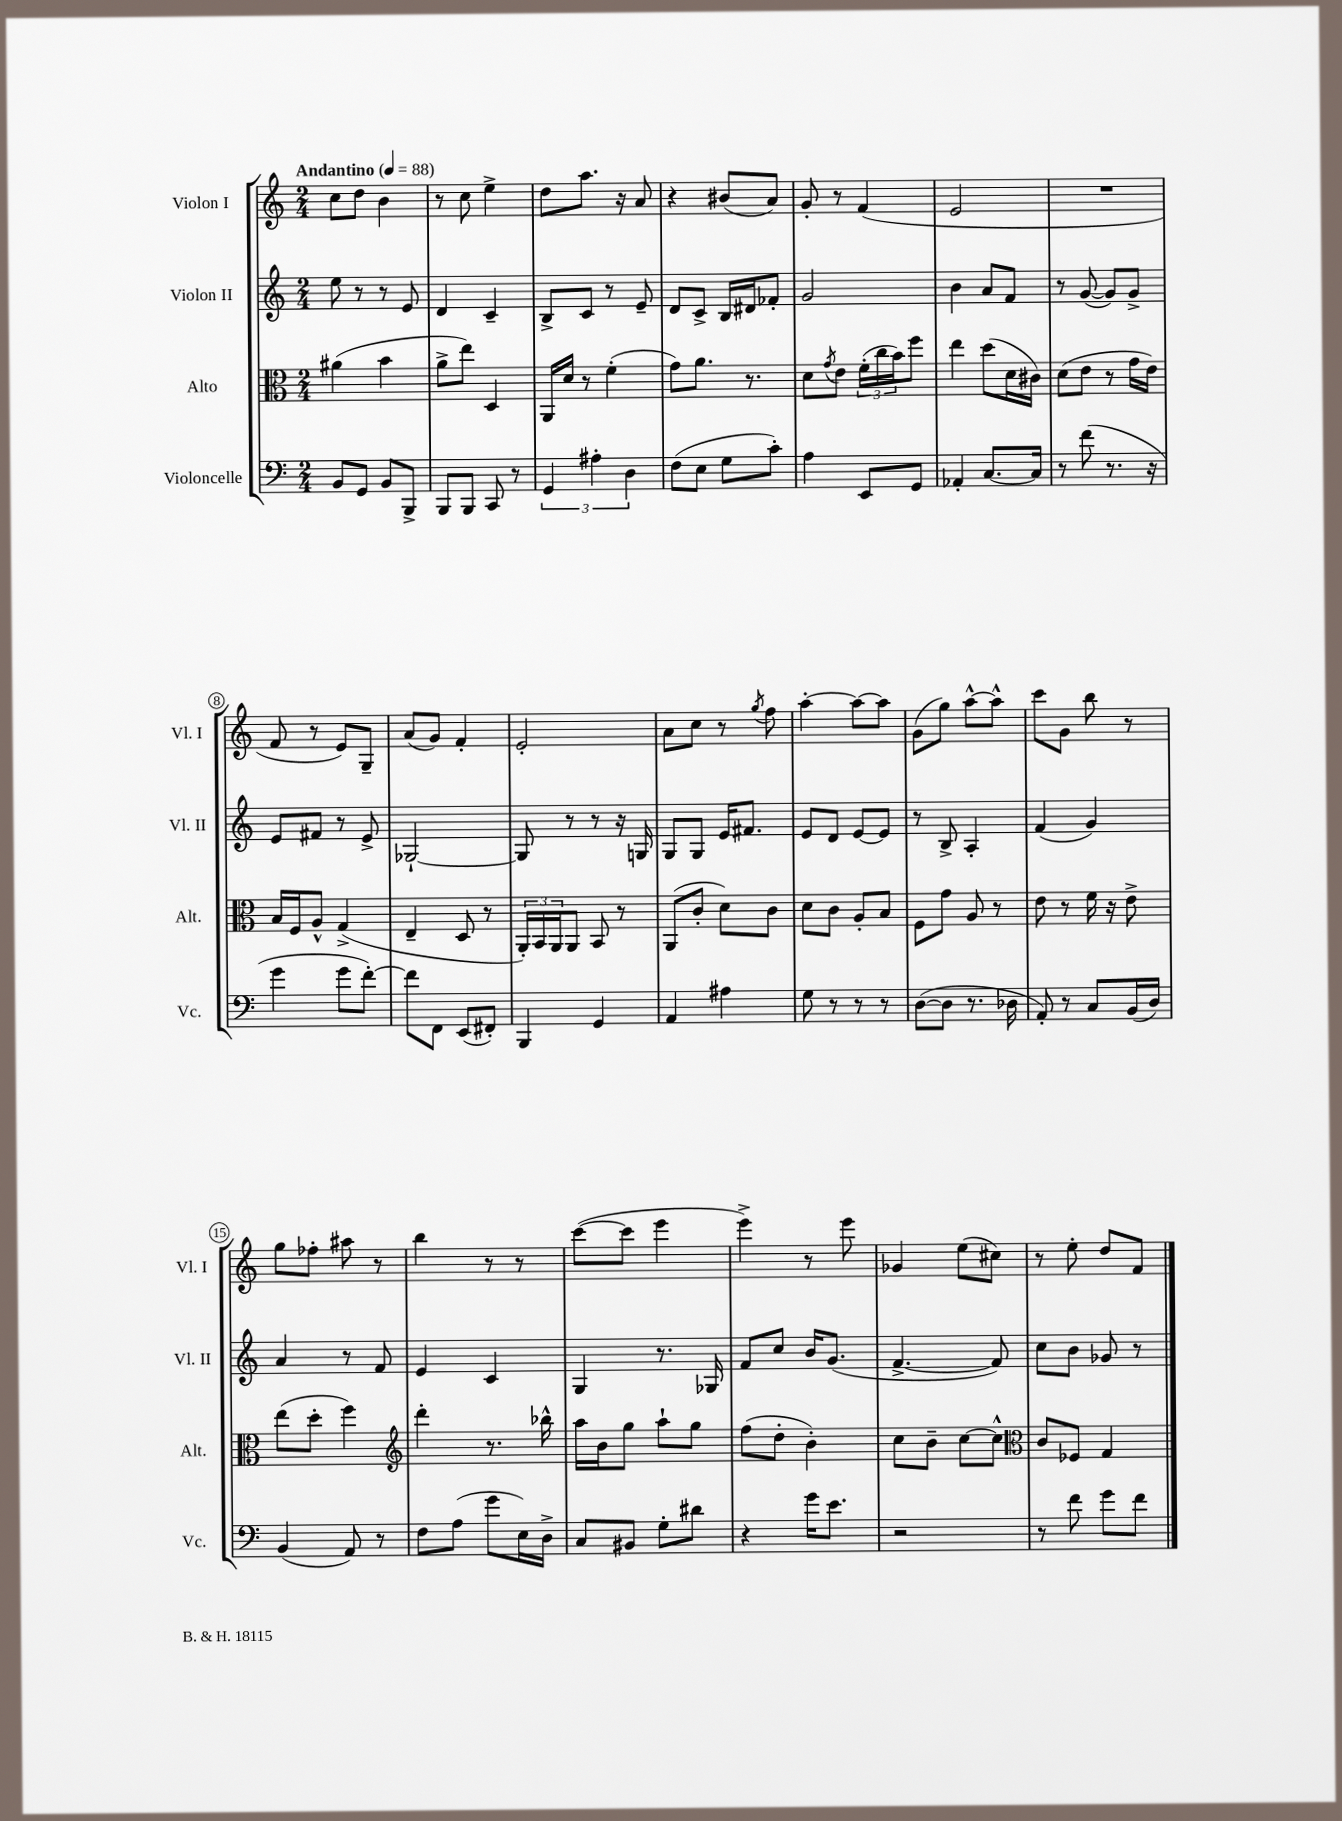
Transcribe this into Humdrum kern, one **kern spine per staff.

**kern	**kern	**kern	**kern
*part4	*part3	*part2	*part1
*staff4	*staff3	*staff2	*staff1
*I"Violoncelle	*I"Alto	*I"Violon II	*I"Violon I
*I'Vc.	*I'Alt.	*I'Vl. II	*I'Vl. I
*clefF4	*clefC3	*clefG2	*clefG2
*k[]	*k[]	*k[]	*k[]
*M2/4	*M2/4	*M2/4	*M2/4
*MM88	*MM88	*MM88	*MM88
=1	=1	=1	=1
!	!	!	!LO:TX:a:B:t=Andantino
8BB/L	(4a#X\	8ee\	8cc\L
8GG/J	.	8r	8dd\J
8BB/L	4b\	8r	4b\
8BBB^/J	.	8e/	.
=2	=2	=2	=2
8BBB/L	8a^\L	4d/	8r
8BBB/J	8ee\J)	.	8cc\
8CC/	4D/	4c~/	4ee^\
8r	.	.	.
=3	=3	=3	=3
6GG/	16AA/LL	8B^/L	8dd\L
.	16d/JJ	.	.
.	8r	8c/J	8.aa\J
6A#X'\	.	.	.
.	(4f'\	8r	.
.	.	.	16r
6D\	.	.	.
.	.	8e~/	8a/
=4	=4	=4	=4
(8F\L	8g\L)	8d/L	4r
8E\J	8.a\J	8c^/J	.
8G\L	.	16B/LL	(8b#X/L
.	8.r	16d#X/J	.
8c'\J)	.	8f-X'/J	8a/J)
=5	=5	=5	=5
4A\	8d\L	2g/	8g'/
.	8qg/	.	.
.	8e\J	.	8r
8EE/L	(24f'\LL	.	(4f/
.	24cc\	.	.
.	24b\J)	.	.
8GG/J	8ff\J	.	.
=6	=6	=6	=6
4AA-X'/	4ee\	4b\	2e/
[8.C/L	(8dd\L	8a/L	.
.	16d\L	8f/J	.
16C/Jk]	16c#X\JJ)	.	.
=7	=7	=7	=7
8r	(8d\L	8r	2r
(8f\	8e\J	([8g/	.
8.r	8r	8g/L])	.
.	16g\LL	8g^/J	.
16r	16e\JJ)	.	.
!!LO:LB:g=z
=8	=8	=8	=8
4g\	16B/LL	8e/L	8f/
.	16F/J	.	.
.	8A^^/J	8f#X/J	8r
8g\L	(4G^/	8r	8e/L)
[8f'\J)	.	8e^/	8G~/J
=9	=9	=9	=9
8f\L]	4E~/	[2G-X`/	(8a/L
8FF\J	.	.	8g/J)
(8EE/L	8D/	.	4f'/
8FF#X'/J)	8r	.	.
=10	=10	=10	=10
4BBB/	24AA'/LL)	8G-/]	2e'/
.	24BB/	.	.
.	24AA/J	.	.
.	8AA/J	8r	.
4GG/	8BB/	8r	.
.	8r	16r	.
.	.	16Gn/	.
=11	=11	=11	=11
4AA/	(8AA/L	8G/L	8a\L
.	8c'/J	8G/J	8cc\J
4A#X\	8d\L)	16e/KL	8r
.	.	8.f#X/J	.
.	.	.	8qgg/
.	8c\J	.	8ff\
=12	=12	=12	=12
8G\	8d\L	8e/L	[4aa'\
8r	8c\J	8d/J	.
8r	8A'/L	[8e/L	8aa\L_
8r	8B/J	8e/J]	8aa\J]
=13	=13	=13	=13
([8D\L	8F\L	8r	(8g\L
8D\J]	8g\J	8B^/	8gg\J)
8.r	8A/	4A'/	[8aa^^\L
.	8r	.	8aa^^\J]
16D-X\	.	.	.
=14	=14	=14	=14
8AA'/)	8e\	(4f/	8ccc\L
8r	8r	.	8g\J
8C/L	16f\	4g/)	8bb\
.	16r	.	.
(16BB/L	8e^\	.	8r
16D/JJ)	.	.	.
!!LO:LB:g=z
=15	=15	=15	=15
(4BB/	(8ee\L	4a/	8gg\L
.	8dd'\J	.	8ff-X'\J
8AA/)	4ff\)	8r	8aa#X\
8r	.	8f/	8r
=16	=16	=16	=16
*	*clefG2	*	*
8F\L	4ddd'\	4e/	4bb\
(8A\J	.	.	.
8g\L	8.r	4c/	8r
16E\L)	.	.	8r
16D^\JJ	16bb-X^^\	.	.
=17	=17	=17	=17
8C/L	16aa\LL	4G/	([8ccc\L
.	16b\J	.	.
8BB#X/J	8gg\J	.	8ccc\J]
8G'\L	8aa`\L	8.r	4eee\
8d#X\J	8gg\J	.	.
.	.	16G-X/	.
=18	=18	=18	=18
4r	(8ff\L	8f/L	4eee^\)
.	8dd'\J	8cc/J	.
16g\KL	4b'\)	16b/KL	8r
8.e\J	.	(8.g/J	.
.	.	.	8eee\
=19	=19	=19	=19
2r	8cc\L	[4.f^/	4g-X/
.	8b~\J	.	.
.	[8cc\L	.	(8ee\L
.	8cc^^\J]	8f/])	8cc#X\J)
=20	=20	=20	=20
*	*clefC3	*	*
8r	8c/L	8cc\L	8r
8f\	8F-X/J	8b\J	8ee'\
8g\L	4G/	8g-X/	8dd/L
8f\J	.	8r	8f/J
==	==	==	==
*-	*-	*-	*-
